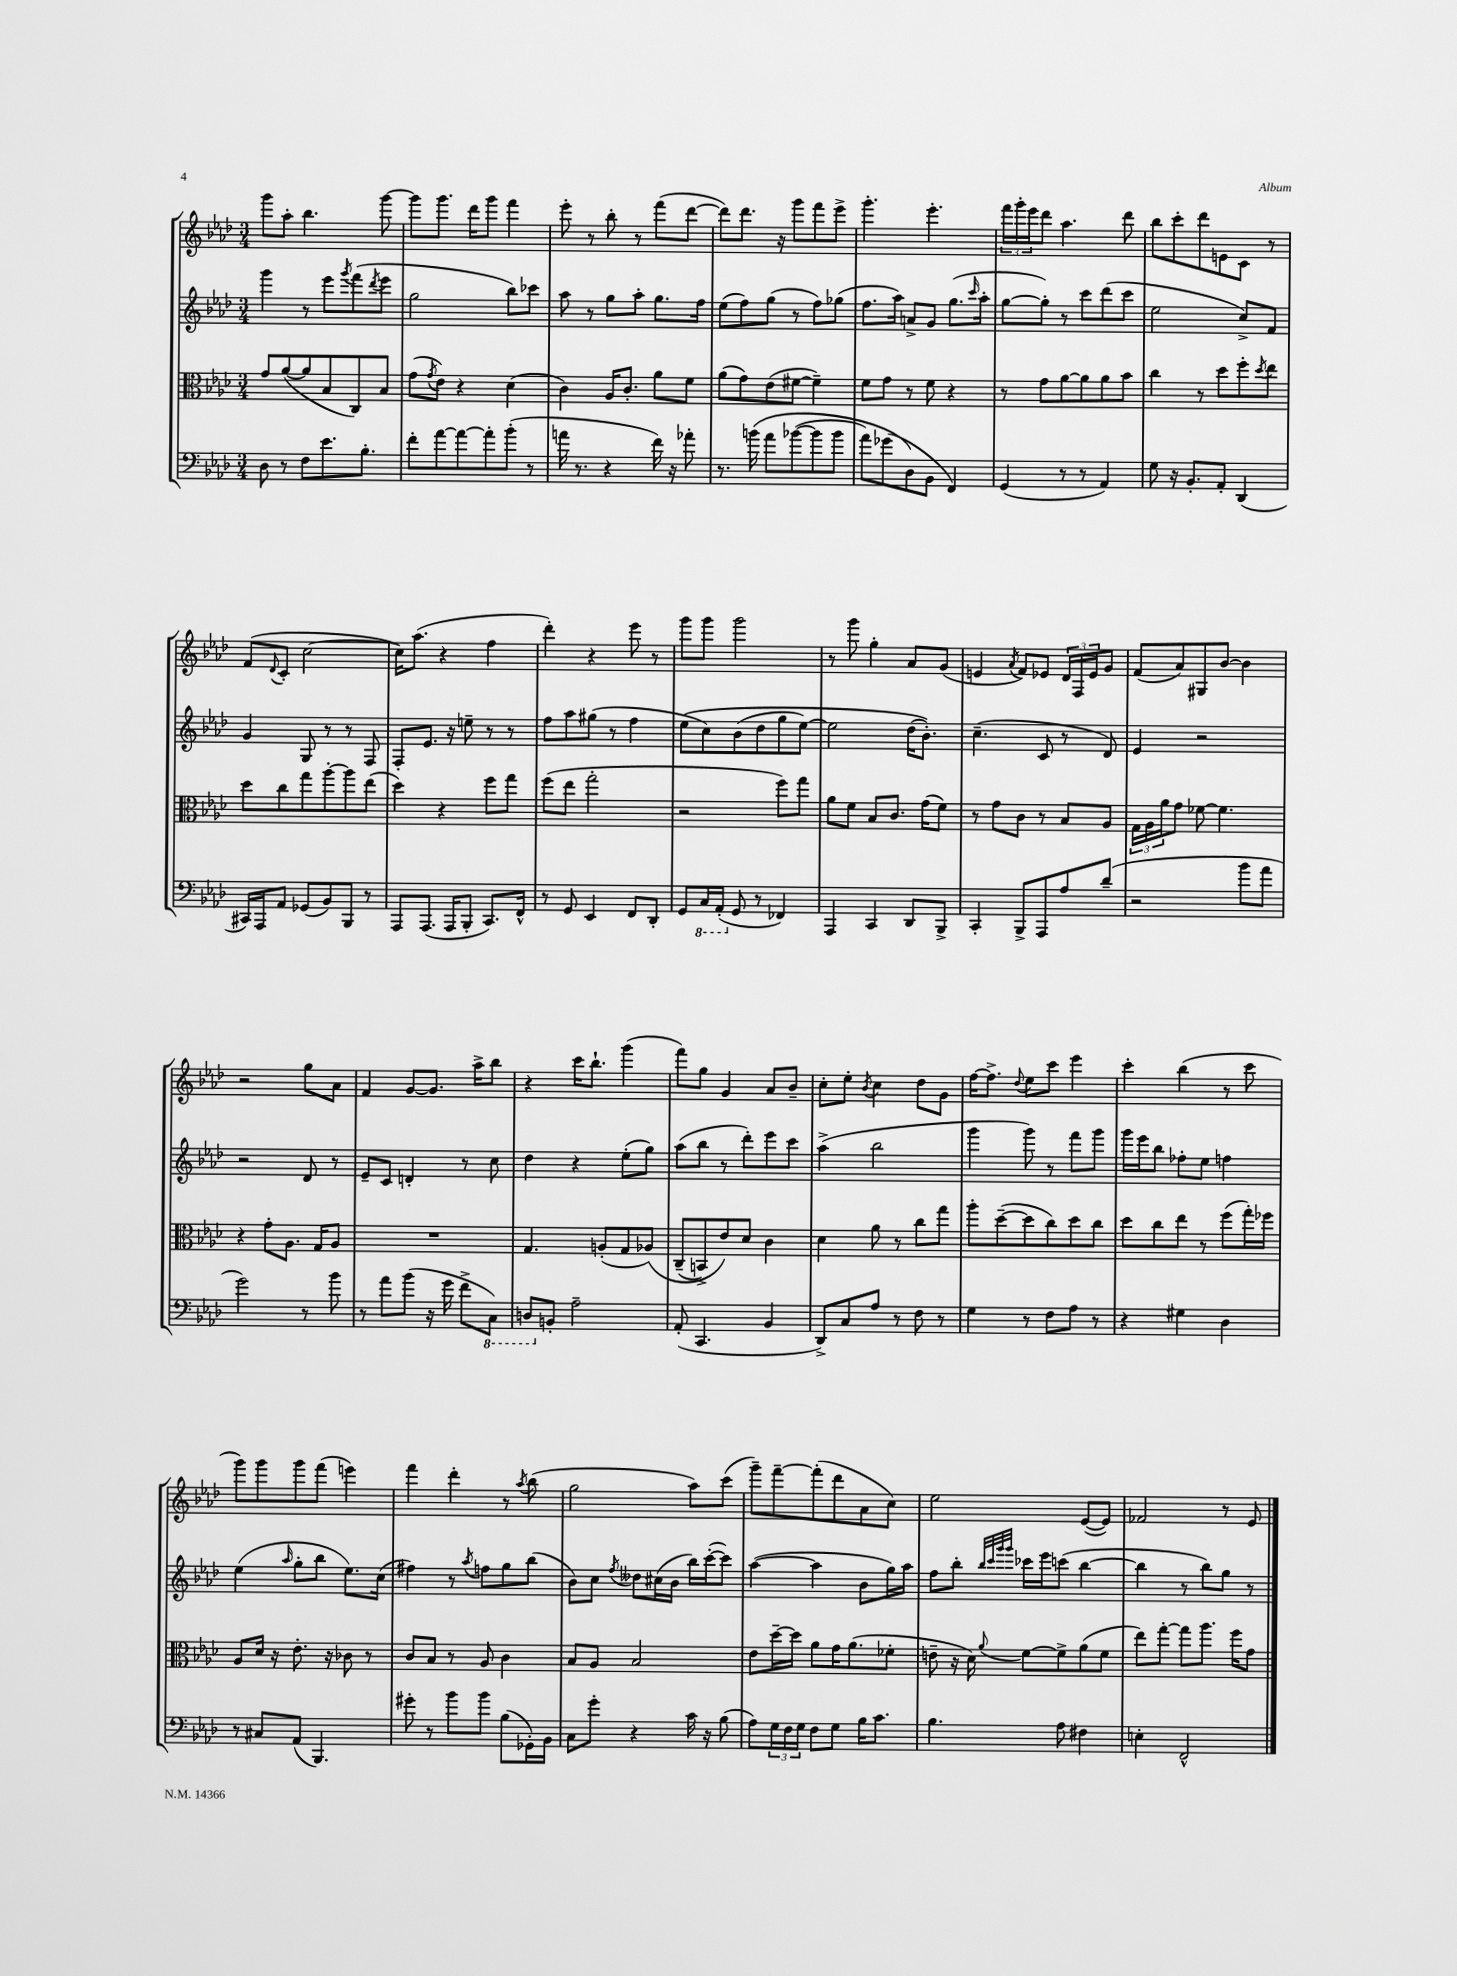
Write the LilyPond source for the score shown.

<<
\new StaffGroup <<
\new Staff = "s0" {
    \clef treble \key aes \major \numericTimeSignature \time 3/4
    g'''8 aes''8-. bes''4. g'''8~ |
    g'''8 g'''8. des'''16 g'''8 f'''4 |
    ees'''8-. r8 bes''8-. r8 f'''8( des'''8~ |
    des'''8) des'''8. r16 g'''8 f'''8 ees'''8-> |
    g'''4.-. ees'''4.-. |
    \tuplet 3/2 { f'''16 g'''16-. ees'''16 } des'''8 aes''4. des'''8 |
    bes''8 c'''8-. des'''8 e'8 c'8 r8 |
    f'8( \appoggiatura { des'8 } c'8-. c''2~ |
    c''16) aes''8.( r4 f''4 |
    des'''4-.) r4 ees'''8 r8 |
    g'''8 g'''8 g'''2 |
    r8 g'''8 g''4-. aes'8 g'8( |
    e'4 \acciaccatura { aes'8 } f'8) ees'8 \tuplet 3/2 { des'16 f16 ees'16 } g'8 |
    f'8( aes'8) gis8 bes'8~ bes'4 |
    r2 g''8 aes'8 |
    f'4 g'8~ g'8. aes''16-> bes''8 |
    r4 c'''16 bes''8.-! g'''4( |
    f'''8) g''8 g'4 aes'8 bes'8-- |
    c''8-. ees''8-. \acciaccatura { bes'8 } c''4 des''8 g'8 |
    f''16~ f''8.-> \appoggiatura { des''8 } ees''8 c'''8 ees'''4 |
    c'''4-. bes''4( r8 c'''8 |
    g'''8) g'''8 g'''8 f'''8( e'''4) |
    f'''4 des'''4-. r8 \acciaccatura { aes''8 } bes''8( |
    g''2 aes''8) c'''8( |
    g'''8--) f'''8~-- f'''8-.( des'''8 aes'8 c''8) |
    ees''2 ees'8~( ees'8) |
    fes'2 r8 ees'8 \bar "|." |
}
\new Staff = "s1" {
    \clef treble \key aes \major \numericTimeSignature \time 3/4
    g'''4 r8 ees'''8 \acciaccatura { g'''8 } f'''8( \acciaccatura { des'''8 } ees'''8 |
    g''2 bes''8) ces'''8 |
    aes''8 r8 g''8 aes''8-. g''8. f''16 |
    ees''8( f''8) g''8( r8 f''8) ges''8( |
    f''8. aes''16) a'8-> g'8 g''8.( \grace { c'''16 } aes''16-. |
    g''8~ g''8-.) r8 c'''8 des'''8( c'''8 |
    ees''2 c''8->) f'8 |
    g'4 g8 r8 r8 f8 |
    f8-. ees'8. r16 e''8-- r8 r8 |
    f''8 aes''8 gis''8( r8 f''4 |
    ees''8\( c''8) bes'8( des''8 g''8 ees''8~) |
    ees''2 des''16( bes'8.-.)\) |
    c''4.--( c'8 r8 des'8) |
    ees'4 r2 |
    r2 des'8 r8 |
    ees'8-- c'8 d'4-. r8 c''8 |
    des''4 r4 ees''8-.( g''8) |
    aes''8( bes''8 r8 des'''8-.) ees'''8 c'''8 |
    aes''4->( bes''2 |
    g'''4 g'''8) r8 f'''8 g'''8 |
    g'''16 ees'''16 bes''8 fes''8-. ees''8 f''4 |
    ees''4( \grace { aes''16 } g''8-. bes''8 ees''8.) c''16( |
    fis''4) r8 \acciaccatura { aes''8 } f''8 g''8 bes''8( |
    bes'8) c''8 \acciaccatura { f''8 } deses''8 cis''16( bes'16 bes''16) c'''16~-.( c'''8) |
    aes''4~( aes''4 bes'8 g''16) aes''16 |
    f''8 bes''8-. \grace { bes''32 c'''32 g'''32 g'''32 } ces'''16 ees'''16 c'''8( bes''4~ |
    bes''4 r8 bes''8) g''8 r8 \bar "|." |
}
\new Staff = "s2" {
    \clef alto \key aes \major \numericTimeSignature \time 3/4
    g'8 aes'8~( aes'8 bes8 c8) bes8 |
    g'8( \acciaccatura { g'8 } ees'8) r4 des'4( |
    c'4) aes16 c'8.-. aes'8 f'8 |
    aes'8( g'8) ees'8( fis'8~ fis'4--) |
    f'8 g'8 r8 f'8 r4 |
    r8 g'8 aes'8~ aes'8 aes'8 bes'8 |
    c''4 r8 des''8 f''8-. \acciaccatura { des''8 } ees''8 |
    des''8 c''8 g''8 aes''8~-. aes''8 ees''8( |
    des''4) r4 f''8 g''8 |
    f''8( ees''8 g''2-. |
    r2 f''8) g''8 |
    aes'8 f'8 bes8 c'8. g'16( f'8) |
    r8 g'8 c'8 r8 bes8 aes8 |
    \tuplet 3/2 { g16 aes16 aes'16 } g'8 fes'8~ fes'4. |
    r4 g'8-. aes8. g16 aes8 |
    R2. |
    g4. a8-.( g8 aes8)\( |
    c8--( b,8->) ees'8\) des'8 c'4 |
    des'4 aes'8 r8 c''8 g''8 |
    aes''8-. des''8~--( des''8 c''8) des''8 c''8 |
    des''8 c''8 ees''8 r8 f''8( g''16-.) fes''16 |
    aes8 des'16 r16 ees'8.-. r16 ces'8 r8 |
    c'8 bes8 r8 aes8 c'4 |
    bes8 aes8 bes2 |
    ees'8 des''16~-- des''16 aes'8 g'16 aes'8.( fes'8-. |
    e'8-- r16 des'16) \appoggiatura { aes'8 } f'8~ f'8-> aes'8( f'8 |
    ees''8) g''8~-. g''8 aes''8. f''16 g'8 \bar "|." |
}
\new Staff = "s3" {
    \clef bass \key aes \major \numericTimeSignature \time 3/4
    des8 r8 f8 ees'8. bes8.-. |
    f'8-. aes'8~ aes'8~ aes'8-. bes'8-.( r8 |
    a'16 r8. r4 f'16) r16 aes'8-. |
    r8. b'16\( aes'8 bes'8~( bes'8 bes'8 |
    aes'8) ges'8( des8\) bes,8 f,4) |
    g,4( r8 r8 aes,4) |
    g8 r16 bes,8.-. aes,8-. des,4( |
    cis,16) aes,,16 aes,8 ges,8( bes,8) bes,,8 r8 |
    aes,,8 aes,,8.( aes,,16 bes,,8-. c,8.) f,16-^ |
    r8 g,8 ees,4 f,8 des,8-. |
    g,8 \ottava #-1 c,16 aes,,16-.( \ottava #0 g,8 r8 fes,4) |
    aes,,4 c,4 des,8 bes,,8-> |
    c,4-. bes,,8-> aes,,8 aes8 des'8--( |
    r2 bes'8 aes'8 |
    g'2) r8 bes'8 |
    r8 aes'8 bes'8( r16 g'16 f'8-> \ottava #-1 c,8) |
    d,8 \ottava #0 b,8-. aes2-- |
    aes,8-.( c,4. bes,4 |
    des,8->) c8 aes8 r8 f8 r8 |
    g4 r8 f8 aes8 r8 |
    r4 gis4 des4 |
    r8 cis8 aes,8( bes,,4.) |
    gis'8-. r8 bes'8 bes'8 bes8( ges,16-.) bes,16 |
    c8 g'8-. r4 c'16 r16 bes8( |
    aes8) \tuplet 3/2 { g16 f16 g16 } f8 g8 bes16 c'8. |
    bes4. aes8 fis4 |
    e4-. f,2-^ \bar "|." |
}
>>
>>
\layout { \context { \Score \remove "Bar_number_engraver" } }
